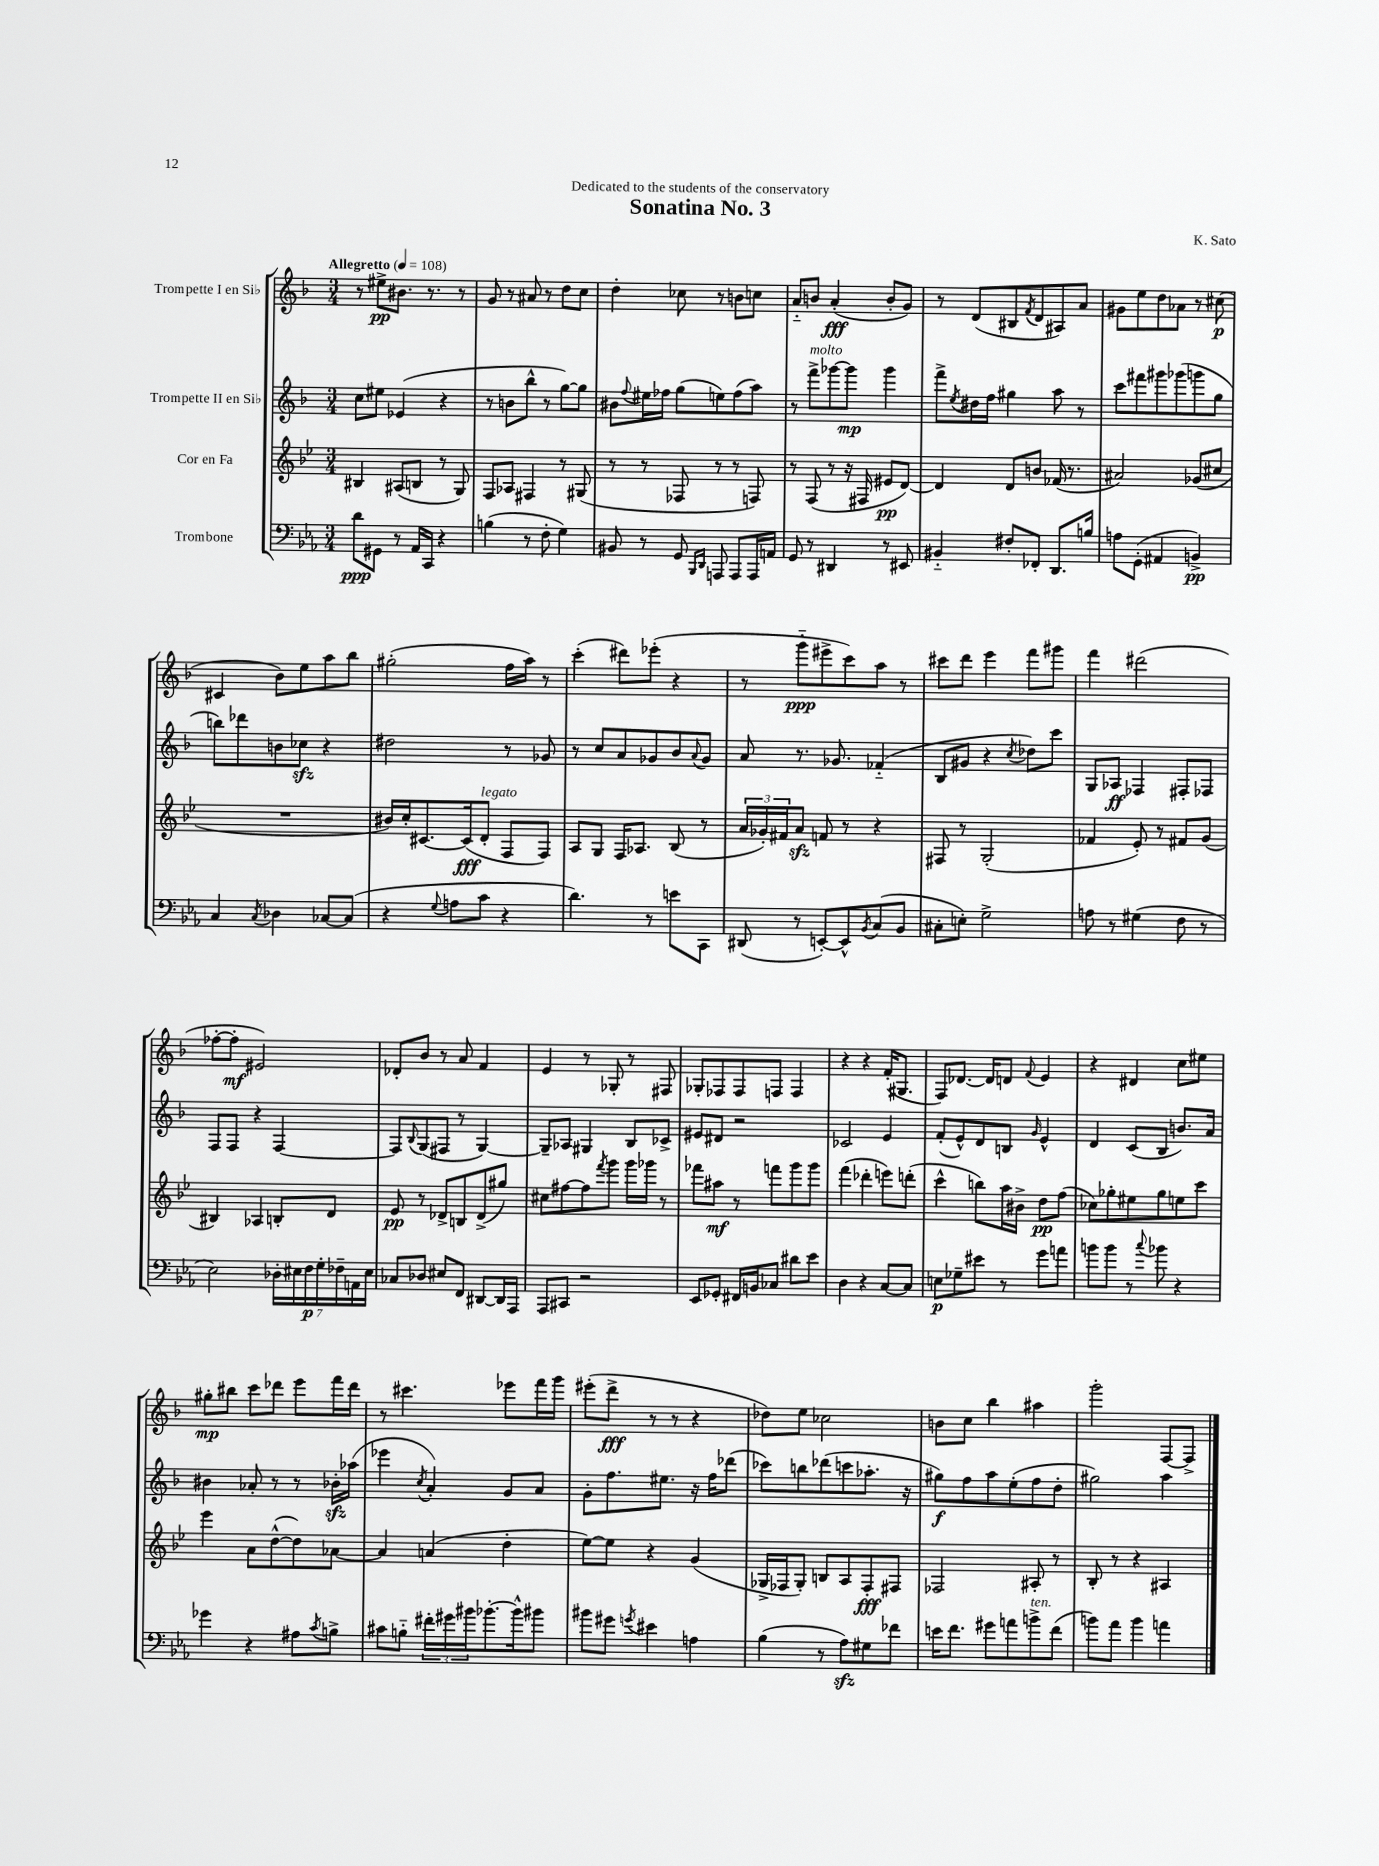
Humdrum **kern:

**kern	**dynam	**kern	**dynam	**kern	**dynam	**kern	**dynam
*part4	*part4	*part3	*part3	*part2	*part2	*part1	*part1
*staff4	*staff4	*staff3	*staff3	*staff2	*staff2	*staff1	*staff1
*I"Trombone	*	*I"Cor en Fa	*	*I"Trompette II en Si♭	*	*I"Trompette I en Si♭	*
*clefF4	*	*clefG2	*	*clefG2	*	*clefG2	*
*k[b-e-a-]	*	*k[b-e-]	*	*k[b-]	*	*k[b-]	*
*M3/4	*	*M3/4	*	*M3/4	*	*M3/4	*
*MM108	*	*MM108	*	*MM108	*	*MM108	*
=1	=1	=1	=1	=1	=1	=1	=1
!	!	!	!	!	!	!LO:TX:a:B:t=Allegretto	!
8d\L	ppp	4B#X/	.	8cc\L	.	8r	.
8GG#X\J	.	.	.	8ee#X\J	.	8ee#X^\L	pp
8r	.	(8A#X/L	.	(4e-X/	.	8.b#X\J	.
16AA-/LL	.	8Bn/J	.	.	.	.	.
16CC/JJ	.	.	.	.	.	8.r	.
4r	.	8r	.	4r	.	.	.
.	.	8G/)	.	.	.	8r	.
=2	=2	=2	=2	=2	=2	=2	=2
(4Bn\	.	8F/L	.	8r	.	8g/	.
.	.	8A-X/J	.	8bn\L	.	8r	.
8r	.	4F#X/	.	8bb-^^\J	.	8a#X/	.
8F'\	.	.	.	8r	.	8r	.
4G\)	.	8r	.	[8gg\L)	.	8dd\L	.
.	.	(8G#X/	.	8gg\J]	.	8cc\J	.
=3	=3	=3	=3	=3	=3	=3	=3
8BB#X/	.	8r	.	8b#X\L	.	4dd'\	.
.	.	.	.	8qqff/	.	.	.
8r	.	8r	.	16ee#X\L	.	.	.
.	.	.	.	16ff-X\JJ	.	.	.
8GG/	.	8F-X/	.	(8gg\L	.	8cc-X\	.
16qqBBB-/LL	.	.	.	.	.	.	.
16qqDD/JJ	.	.	.	.	.	.	.
8AAAn/	.	8r	.	8een\)	.	8r	.
8AAA/L	.	8r	.	(8ff-\	.	8bn\L	.
16AAA/L	.	8Fn/)	.	8aa\J)	.	8ccn\J	.
16AAn/JJ	.	.	.	.	.	.	.
=4	=4	=4	=4	=4	=4	=4	=4
8GG/	.	8r	.	8r	.	8a/L	.
!	!	!	!	!LO:TX:a:i:t=molto	!	!	!
8r	.	(8F/	.	8fff^\L	.	8bn/J	.
4DD#X/	.	8r	.	[8ggg-X\	.	(4a'/	fff
.	.	16r	.	8ggg-\J]	mp	.	.
.	.	16F#X/	.	.	.	.	.
8r	.	8e#X/L	pp	4ggg-\	.	8b'/L	.
8EE#X/	.	[8d/J)	.	.	.	8g/J)	.
=5	=5	=5	=5	=5	=5	=5	=5
4BB#X/	.	4d/]	.	8fff^\L	.	8r	.
.	.	.	.	8qee/	.	.	.
.	.	.	.	16dd#X\L	.	(8d/L	.
.	.	.	.	16ff\JJ	.	.	.
8F#X'/L	.	8d/L	.	4gg#X\	.	8B#X/	.
.	.	.	.	.	.	8qf/	.
8FF-X'/J	.	8bn/J	.	.	.	8d/	.
8.DD/L	.	(16f-X/	.	8aa\	.	8A#X/)	.
.	.	8.r	.	.	.	.	.
.	.	.	.	8r	.	8a/J	.
16Bn/Jk	.	.	.	.	.	.	.
=6	=6	=6	=6	=6	=6	=6	=6
8An\L	.	2a#X/)	.	8ccc\L	.	8g#X\L	.
(8GG'\J	.	.	.	8fff#X\	.	8ee\	.
4AA#X/	.	.	.	8ggg#X\	.	8dd\	.
.	.	.	.	(8ggg-X\	.	8a-X\J	.
4BBn^/)	pp	(8g-X/L	.	8gggn\	.	8r	.
.	.	8cc#X/J	.	8gg\J	.	(8cc#X\	p
!!LO:LB:g=z
=7	=7	=7	=7	=7	=7	=7	=7
4C/	.	2.r	.	8bbn\L)	.	4c#X/	.
.	.	.	.	8ddd-X\	.	.	.
8qC/	.	.	.	.	.	.	.
4D-X\	.	.	.	8bn\	.	8b-\L)	.
.	.	.	.	8cc-Xzz\J	.	8ee\	.
[8C-X/L	.	.	.	4r	.	8aa\	.
(8C-/J]	.	.	.	.	.	8bb-\J	.
=8	=8	=8	=8	=8	=8	=8	=8
4r	.	16b#X/LL)	.	2dd#X\	.	(2gg#X'\	.
.	.	16cc'/J	.	.	.	.	.
.	.	[8.c#X/	.	.	.	.	.
8qqG/	.	.	.	.	.	.	.
8An\L	.	.	.	.	.	.	.
.	.	(16c#/k]	fff	.	.	.	.
!	!	!LO:TX:a:i:t=legato	!	!	!	!	!
8c\J	.	8d'/J	.	.	.	.	.
4r	.	8F/L	.	8r	.	16ff\LL	.
.	.	.	.	.	.	16aa\JJ)	.
.	.	8F/J)	.	8g-X/	.	8r	.
=9	=9	=9	=9	=9	=9	=9	=9
4.d\)	.	8A/L	.	8r	.	(4ccc'\	.
.	.	8G/J	.	8cc/L	.	.	.
.	.	16F/KL	.	8a/	.	8ddd#X\L)	.
.	.	8.A-X/J	.	.	.	.	.
8r	.	.	.	8g-X/	.	(8eee-X'\J	.
8en\L	.	(8B-/	.	8b-/	.	4r	.
.	.	.	.	8qqa/	.	.	.
8CC\J	.	8r	.	8g-/J	.	.	.
=10	=10	=10	=10	=10	=10	=10	=10
(8DD#X/	.	24a/LL	.	8a/	.	8r	.
.	.	24g-X'/)	.	.	.	.	.
.	.	24f#X/J	.	.	.	.	.
8r	.	8azz/J	.	8.r	.	8ggg\L	ppp
[8EEn'/L)	.	8fn/	.	.	.	8eee#X^\	.
.	.	.	.	8.g-X/	.	.	.
8EE^^/]	.	8r	.	.	.	8ccc\)	.
8qBB-/	.	.	.	.	.	.	.
(8C/	.	4r	.	(4f-X/	.	8aa\J	.
8BB-/J	.	.	.	.	.	8r	.
=11	=11	=11	=11	=11	=11	=11	=11
8C#X'\L	.	8F#X/	.	8B-/L	.	8ccc#X\L	.
8En'\J)	.	8r	.	8g#X/J	.	8ddd\J	.
2G^\	.	(2G'/	.	4r	.	4eee\	.
.	.	.	.	8qcc/	.	.	.
.	.	.	.	8dd-X\L)	.	8fff\L	.
.	.	.	.	8ccc\J	.	8ggg#X\J	.
=12	=12	=12	=12	=12	=12	=12	=12
8An\	.	4f-X/	.	8G/L	.	4fff\	.
8r	.	.	.	8A-X/J	ff	.	.
(4G#X\	.	8e-'/)	.	4F-X/	.	(2ddd#X\	.
.	.	8r	.	.	.	.	.
8F\	.	8f#X/L	.	8F#X'/L	.	.	.
8r	.	(8g/J	.	8F-X/J	.	.	.
!!LO:LB:g=z
=13	=13	=13	=13	=13	=13	=13	=13
2E-\)	.	4B#X/)	.	8F/L	.	[8ff-X'\L	.
.	.	.	.	8F/J	.	8ff-'\J]	mf
.	.	4A-X/	.	4r	.	2e#X/)	.
28D-X'\LL	.	8Bn'/L	.	[4F/	.	.	.
28E#X\	.	.	.	.	.	.	.
28F\	p	.	.	.	.	.	.
28G'\	.	.	.	.	.	.	.
.	.	8d/J	.	.	.	.	.
28F-X~\	.	.	.	.	.	.	.
28AAn\	.	.	.	.	.	.	.
28E#\JJ	.	.	.	.	.	.	.
=14	=14	=14	=14	=14	=14	=14	=14
8C-X/L	.	8e-/	pp	8F/L]	.	8d-X'/L	.
.	.	.	.	8qqB-/	.	.	.
8D-X/J	.	8r	.	(8G/	.	8b-/J	.
8E#X/L	.	8d-X^/L	.	8F#X/J	.	8r	.
8FF/J	.	8Bn/	.	8r	.	8a/	.
[8DD#X/L	.	(8d-^/	.	[4G/)	.	4f/	.
16DD#/L]	.	8gg#X/J)	.	.	.	.	.
16AAA-/JJ	.	.	.	.	.	.	.
=15	=15	=15	=15	=15	=15	=15	=15
8AAA-/L	.	8cc#X\L	.	8G~/L]	.	4e/	.
8CC#X/J	.	[8ff#X\	.	8A-X/J	.	.	.
2r	.	8ff#\]	.	4G#X/	.	8r	.
.	.	8qfff/	.	.	.	.	.
.	.	8ggg\J	.	.	.	8G-X'/	.
.	.	16ggg\LL	.	8B-/L	.	8r	.
.	.	16ggg-X\JJ	.	.	.	.	.
.	.	8r	.	8c-X^/J	.	8F#X/	.
=16	=16	=16	=16	=16	=16	=16	=16
8EE-/L	.	8fff-X\L	.	8e#X/L	.	8G-X'/L	.
8GG-X'/J	.	8aa#X\J	mf	8d#X/J	.	8F-X/	.
16FF#X/LL	.	8r	.	2r	.	8F-/	.
16BBn/J	.	.	.	.	.	.	.
8C-X/J	.	8fffn\L	.	.	.	8Fn/J	.
8d#X\L	.	8ggg\	.	.	.	4F/	.
8e-\J	.	8ggg\J	.	.	.	.	.
=17	=17	=17	=17	=17	=17	=17	=17
4D\	.	(4fff\	.	2c-X/	.	4r	.
4r	.	4ddd-X'\	.	.	.	4r	.
[8C/L	.	8eeen\L)	.	4e/	.	(16f'/KL	.
.	.	.	.	.	.	8.G#X/J	.
8C/J]	.	(8dddn'\J	.	.	.	.	.
=18	=18	=18	=18	=18	=18	=18	=18
8En\L	p	4ccc^^\	.	(8f'/L	.	8F/L)	.
8G-X~\	.	.	.	8e^^/)	.	[8.d-X/J	.
8e#X\J	.	8bbn\L)	.	8d/	.	.	.
.	.	.	.	.	.	16d-/KL]	.
8r	.	16aa\L	.	8Bn/J	.	8dn/J	.
.	.	16b#X^\JJ	.	.	.	.	.
.	.	.	.	16qqg/	.	8qqf/	.
8g\L	.	8dd\L	pp	4e^^/	.	4e/	.
8an\J	.	(8ff\J	.	.	.	.	.
=19	=19	=19	=19	=19	=19	=19	=19
8bn\L	.	8cc-X\L)	.	4d/	.	4r	.
8b\J	.	8gg-X'\	.	.	.	.	.
8r	.	8ee#X\	.	(8c/L	.	4d#X/	.
8qqcc/	.	.	.	.	.	.	.
8b-X\	.	8gg-\	.	8B-/J	.	.	.
4r	.	8een\	.	8.bn/L)	.	8cc\L	.
.	.	8ccc\J	.	.	.	8ee#X\J	.
.	.	.	.	16a/Jk	.	.	.
!!LO:LB:g=z
=20	=20	=20	=20	=20	=20	=20	=20
4g-X\	.	4eee-\	.	4b#X\	.	8gg#X'\L	mp
.	.	.	.	.	.	8bb#X\J	.
4r	.	8a\L	.	8a-X'/	.	8ccc\L	.
.	.	([8dd^^\	.	8r	.	8ddd-X\J	.
8A#X\L	.	8dd\])	.	8r	.	8eee\L	.
8qc/	.	.	.	.	.	.	.
8Bn^\J	.	[8a-X\J	.	16b-Xzz'\LL	.	16fff\L	.
.	.	.	.	(16aa-X\JJ	.	16ddd-\JJ	.
=21	=21	=21	=21	=21	=21	=21	=21
8c#X\L	.	4a-/]	.	4eee-X\	.	8r	.
8Bn\J	.	.	.	.	.	4.ccc#X\	.
.	.	.	.	8qcc/	.	.	.
24f#X'\LL	.	(4an/	.	4a'/)	.	.	.
24g#X\	.	.	.	.	.	.	.
24b#X\J	.	.	.	.	.	.	.
[8.b-X'\	.	.	.	.	.	.	.
.	.	4dd'\	.	8g/L	.	8eee-X\L	.
16b-^^\k]	.	.	.	.	.	.	.
8b#X\J	.	.	.	8a/J	.	16fff\L	.
.	.	.	.	.	.	16ggg\JJ	.
=22	=22	=22	=22	=22	=22	=22	=22
8b#X\L	.	[8ee-\L)	.	8g'\L	.	(8eee#X'\L	.
8g#X\J	.	8ee-\J]	.	8.ff\	.	8ddd^\J	fff
8qgn/	.	.	.	.	.	.	.
4e#X\	.	4r	.	.	.	8r	.
.	.	.	.	8.ee#X\J	.	.	.
.	.	.	.	.	.	8r	.
4An\	.	(4g/	.	16r	.	4r	.
.	.	.	.	16ff\KL	.	.	.
.	.	.	.	(8ddd-X\J	.	.	.
=23	=23	=23	=23	=23	=23	=23	=23
(4B-\	.	16G-X^/LL	.	8ccc-X\L)	.	8dd-X\L)	.
.	.	16F-X/J	.	.	.	.	.
.	.	8G-'/J)	.	8bbn\	.	8ee\J	.
8r	.	8Bn/L	.	(8ddd-X\	.	2cc-X\	.
8A-zz\L)	.	8A/	.	8cccn\	.	.	.
8G#X\	.	8F-'/	fff	8.aa-X'\J	.	.	.
8f-X\J	.	8F#X/J	.	.	.	.	.
.	.	.	.	16r	.	.	.
=24	=24	=24	=24	=24	=24	=24	=24
16en\KL	.	2F-X/	.	8gg#X\L)	f	8bn\L	.
8.f\J	.	.	.	.	.	.	.
.	.	.	.	8ff\	.	8cc\J	.
8g#X\L	.	.	.	8aa\	.	4bb-\	.
8an\	.	.	.	(8ee'\	.	.	.
!LO:TX:a:i:t=ten.	!	!	!	!	!	!	!
8bn^\	.	8A#X'/	.	8ff\	.	4aa#X\	.
(8f\J	.	8r	.	8dd'\J	.	.	.
=25	=25	=25	=25	=25	=25	=25	=25
8bn\L)	.	8B-'/	.	2gg#X\)	.	2ggg'\	.
8a-\J	.	8r	.	.	.	.	.
4b\	.	4r	.	.	.	.	.
4an\	.	4A#X/	.	4aa\	.	[8F/L	.
.	.	.	.	.	.	8F^/J]	.
==	==	==	==	==	==	==	==
*-	*-	*-	*-	*-	*-	*-	*-
